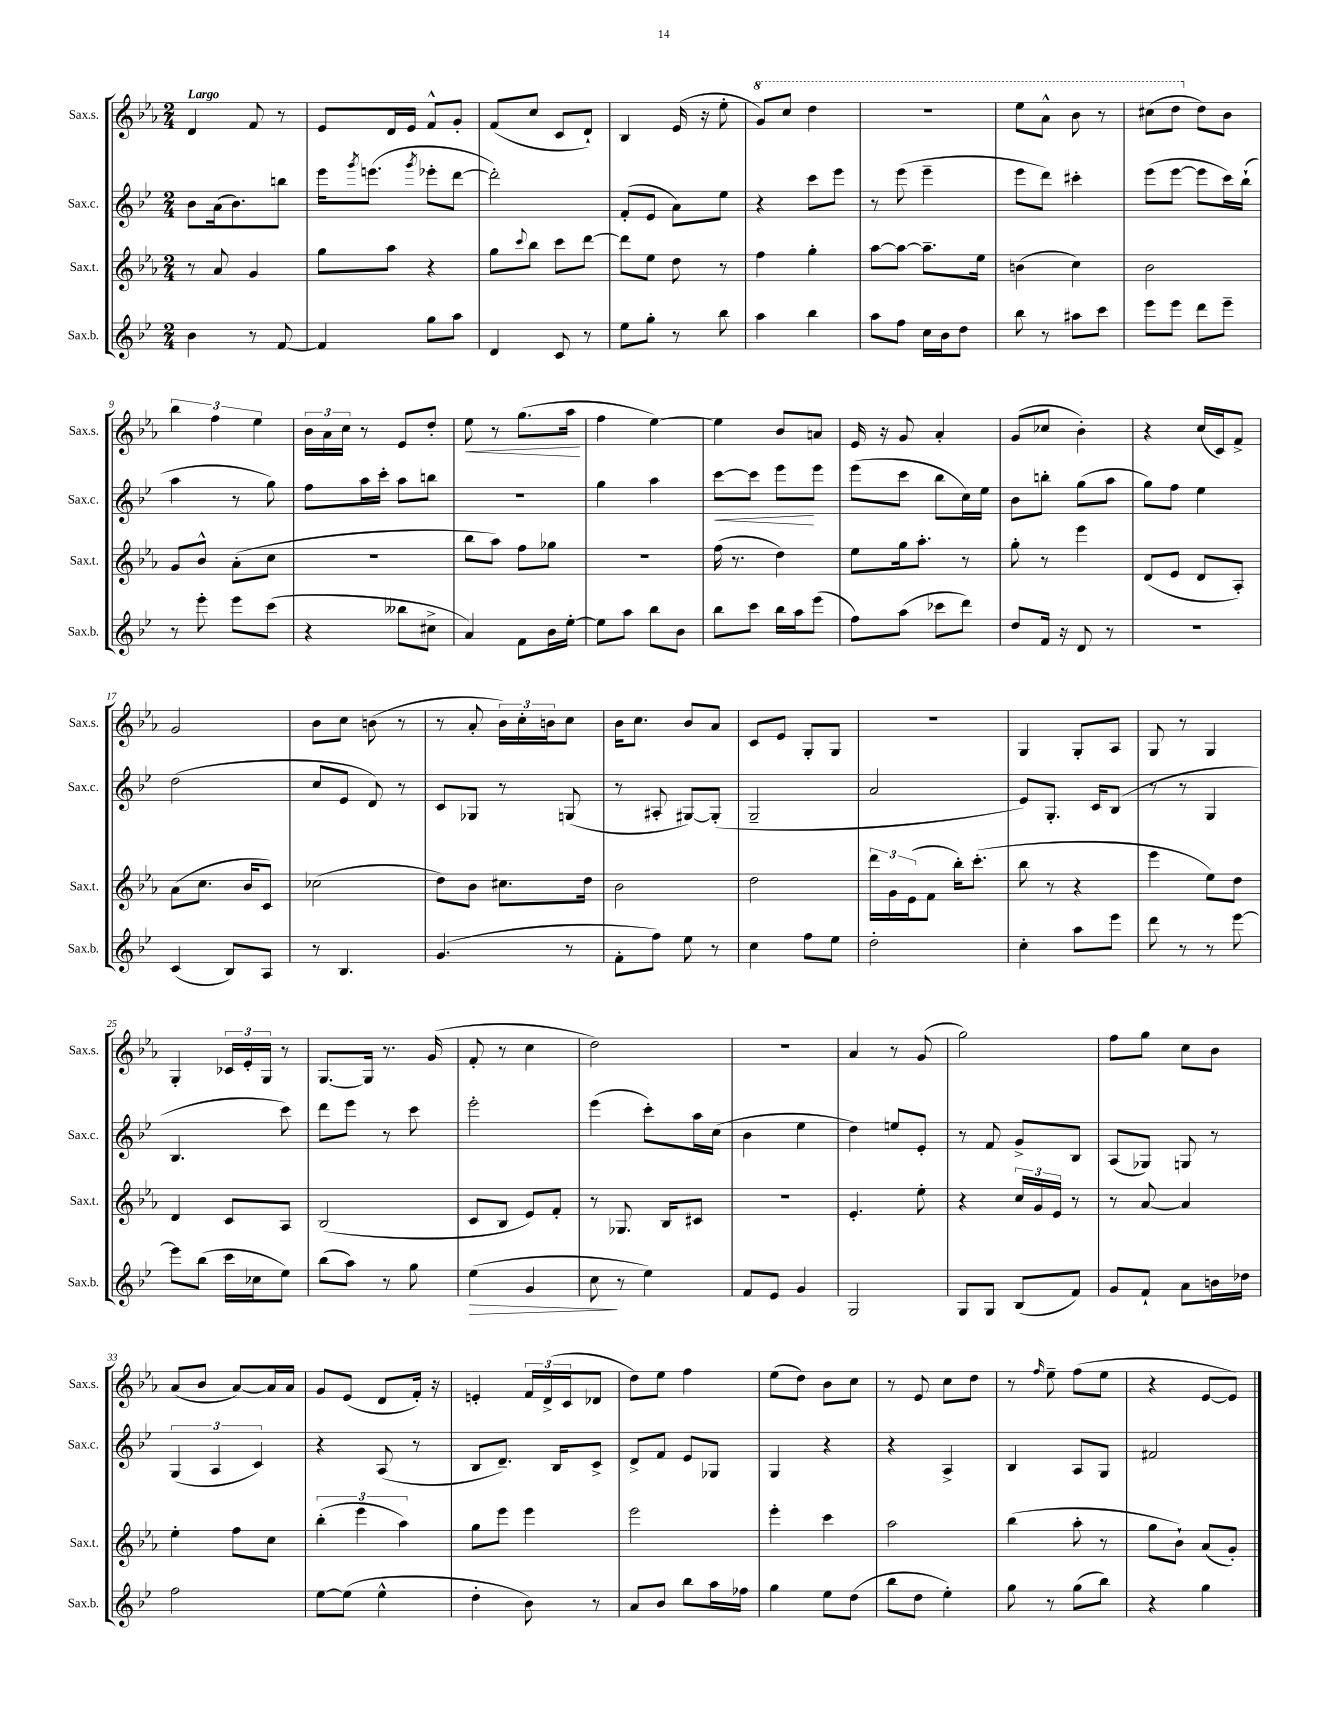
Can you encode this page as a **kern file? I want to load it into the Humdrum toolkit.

**kern	**dynam	**kern	**kern	**dynam	**kern	**dynam
*part4	*part4	*part3	*part2	*part2	*part1	*part1
*staff4	*staff4	*staff3	*staff2	*staff2	*staff1	*staff1
*I"Sax.b.	*	*I"Sax.t.	*I"Sax.c.	*	*I"Sax.s.	*
*I'Sax.b.	*	*I'Sax.t.	*I'Sax.c.	*	*I'Sax.s.	*
*clefG2	*	*clefG2	*clefG2	*	*clefG2	*
*k[b-e-]	*	*k[b-e-a-]	*k[b-e-]	*	*k[b-e-a-]	*
*M2/4	*	*M2/4	*M2/4	*	*M2/4	*
=1	=1	=1	=1	=1	=1	=1
!	!	!	!	!	!LO:TX:a:B:t=Largo	!
4b-\	.	8r	8b-\L	.	4d/	.
.	.	8a-/	(16a\k	.	.	.
.	.	.	8.b-\)	.	.	.
8r	.	4g/	.	.	8f/	.
[8f/	.	.	8bbn\J	.	8r	.
=2	=2	=2	=2	=2	=2	=2
4f/]	.	8gg\L	16eee-\KL	.	8e-/L	.
.	.	.	8qggg/	.	.	.
.	.	.	(8.eeen\J	.	.	.
.	.	8aa-\J	.	.	16d/L	.
.	.	.	.	.	16e-/JJ	.
.	.	.	8qggg/	.	.	.
8gg\L	.	4r	8eee-X'\L	.	8f^^/L	.
8aa\J	.	.	[8ddd\J	.	8g'/J	.
=3	=3	=3	=3	=3	=3	=3
4d/	.	8gg\L	2ddd'\])	.	(8f/L	.
.	.	8qqccc/	.	.	.	.
.	.	8bb-\J	.	.	8cc/J	.
8c/	.	8ccc\L	.	.	8c/L	.
8r	.	[8ddd\J	.	.	8d`/J)	.
=4	=4	=4	=4	=4	=4	=4
8ee-\L	.	8ddd\L]	(8f'/L	.	4B-/	.
8gg'\J	.	8ee-\J	8e-/J	.	.	.
8r	.	8dd\	8a\L)	.	(16e-/	.
.	.	.	.	.	16r	.
8bb-\	.	8r	8ee-\J	.	8ee-'\	.
=5	=5	=5	=5	=5	=5	=5
*	*	*	*	*	*8va	*
4aa\	.	4ff\	4r	.	8gg/L)	.
.	.	.	.	.	8ccc/J	.
4bb-\	.	4gg'\	8ccc\L	.	4ddd\	.
.	.	.	8eee-\J	.	.	.
=6	=6	=6	=6	=6	=6	=6
8aa\L	.	[8aa-\L	8r	.	2r	.
8ff\J	.	8aa-\J_	(8eee-\	.	.	.
16cc\LL	.	8.aa-~\L]	4eee-~\	.	.	.
16b-\J	.	.	.	.	.	.
8dd\J	.	.	.	.	.	.
.	.	16ee-\Jk	.	.	.	.
=7	=7	=7	=7	=7	=7	=7
8bb-\	.	(4bn\	8eee-\L	.	8eee-\L	.
8r	.	.	8ddd\J)	.	8aa-^^\J	.
8aa#X\L	.	4cc\)	4ccc#X'\	.	8bb-\	.
8ccc\J	.	.	.	.	8r	.
=8	=8	=8	=8	=8	=8	=8
8eee-\L	.	2b-\	(8eee-\L	.	(8ccc#X\L	.
8eee-\J	.	.	[8eee-\J	.	8ddd\J	.
*	*	*	*	*	*X8va	*
8ddd\L	.	.	8eee-\L]	.	8dd\L)	.
8eee-~\J	.	.	16ccc\L)	.	8b-\J	.
.	.	.	(16bb-`\JJ	.	.	.
!!LO:LB:g=z
=9	=9	=9	=9	=9	=9	=9
8r	.	8g/L	4aa\	.	6bb-\	.
8eee-'\	.	8b-^^/J	.	.	.	.
.	.	.	.	.	6ff\	.
8eee-\L	.	(8a-'\L	8r	.	.	.
.	.	.	.	.	6ee-\	.
(8ccc\J	.	8cc\J	8gg\)	.	.	.
=10	=10	=10	=10	=10	=10	=10
4r	.	2r	8ff\L	.	24b-\LL	.
.	.	.	.	.	24a-\	.
.	.	.	.	.	24cc\JJ	.
.	.	.	16aa\L	.	8r	.
.	.	.	16ccc'\JJ	.	.	.
8bb--X\L	.	.	8aa\L	.	8e-/L	.
8cc#X^\J	.	.	8bbn\J	.	8dd'/J	.
=11	=11	=11	=11	=11	=11	=11
!	!	!	!	!	!	!LO:HP:b
4a/)	.	8bb-\L	2r	.	8ee-\	<
.	.	8aa-\J)	.	.	8r	.
8f\L	.	8ff\L	.	.	(8.gg\L	.
16b-\L	.	8gg-X\J	.	.	.	.
[16ee-'\JJ	.	.	.	.	16aa-\Jk	.
.	.	.	.	.	.	[
=12	=12	=12	=12	=12	=12	=12
8ee-\L]	.	2r	4gg\	.	4ff\	.
8aa\J	.	.	.	.	.	.
8bb-\L	.	.	4aa\	.	[4ee-\)	.
8b-\J	.	.	.	.	.	.
=13	=13	=13	=13	=13	=13	=13
!	!	!	!	!LO:HP:b	!	!
8bb-\L	.	(16ff\	[8ccc\L	<	4ee-\]	.
.	.	8.r	.	.	.	.
8ccc\J	.	.	8ccc\J]	.	.	.
16bb-\LL	.	4dd\)	8eee-\L	.	8b-/L	.
16aa\J	.	.	.	.	.	.
(8eee-\J	.	.	8eee-\J	[	8an/J	.
=14	=14	=14	=14	=14	=14	=14
8ff\L)	.	8ee-\L	(8eee-\L	.	16e-/	.
.	.	.	.	.	16r	.
(8aa\J	.	16gg\k	8ccc\J	.	8g/	.
.	.	8.aa-'\J	.	.	.	.
8ccc-X\L	.	.	8bb-\L	.	4a-'/	.
8ddd\J)	.	8r	16cc\L)	.	.	.
.	.	.	16ee-\JJ	.	.	.
=15	=15	=15	=15	=15	=15	=15
8dd/L	.	8gg'\	8b-\L	.	(8g/L	.
16f/Jk	.	8r	8bbn'\J	.	8cc-X/J	.
16r	.	.	.	.	.	.
8d/	.	4eee-\	(8gg\L	.	4b-'\)	.
8r	.	.	8aa\J	.	.	.
=16	=16	=16	=16	=16	=16	=16
2r	.	(8d/L	8gg\L)	.	4r	.
.	.	8e-/J	8ff\J	.	.	.
.	.	8d/L	4ee-\	.	(16cc/LL	.
.	.	.	.	.	16c/J)	.
.	.	8A-'/J)	.	.	8f^/J	.
!!LO:LB:g=z
=17	=17	=17	=17	=17	=17	=17
(4c/	.	(8a-\L	(2dd\	.	2g/	.
.	.	8.cc\J	.	.	.	.
8B-/L)	.	.	.	.	.	.
.	.	16b-/KL	.	.	.	.
8A/J	.	8c/J)	.	.	.	.
=18	=18	=18	=18	=18	=18	=18
8r	.	(2cc-X\	8cc/L	.	8b-\L	.
4.B-/	.	.	8e-/J	.	8cc\J	.
.	.	.	8d/)	.	(8bn\	.
.	.	.	8r	.	8r	.
=19	=19	=19	=19	=19	=19	=19
(4.g/	.	8dd\L)	8c/L	.	8r	.
.	.	8b-\J	8G-X/J	.	8a-'/	.
.	.	8.cc#X\L	8r	.	24b-\LL)	.
.	.	.	.	.	24cc'\	.
.	.	.	.	.	24bn\J	.
8r	.	.	(8Gn/	.	8cc\J	.
.	.	16dd\Jk	.	.	.	.
=20	=20	=20	=20	=20	=20	=20
8f'\L	.	2b-\	8r	.	16b-\KL	.
.	.	.	.	.	8.cc\J	.
8ff\J)	.	.	8A#X'/	.	.	.
8ee-\	.	.	[8G#X/L)	.	8b-/L	.
8r	.	.	(8G#'/J]	.	8a-/J	.
=21	=21	=21	=21	=21	=21	=21
4cc\	.	2dd\	2G~/	.	8c/L	.
.	.	.	.	.	8e-/J	.
8ff\L	.	.	.	.	8G'/L	.
8ee-\J	.	.	.	.	8G/J	.
=22	=22	=22	=22	=22	=22	=22
2dd'\	.	24ddd\LL	2a/	.	2r	.
.	.	24g\	.	.	.	.
.	.	(24e-\J	.	.	.	.
.	.	8f\J	.	.	.	.
.	.	16bb-'\KL)	.	.	.	.
.	.	(8.ccc'\J	.	.	.	.
=23	=23	=23	=23	=23	=23	=23
4cc'\	.	8bb-\	8e-/L)	.	4G/	.
.	.	8r	8.G'/J	.	.	.
8aa\L	.	4r	.	.	8G'/L	.
.	.	.	16c/KL	.	.	.
8eee-\J	.	.	(8B-/J	.	8A-/J	.
=24	=24	=24	=24	=24	=24	=24
8ddd\	.	4eee-\	8r	.	8G/	.
8r	.	.	8r	.	8r	.
8r	.	8ee-\L)	4G/	.	4G/	.
[8eee-\	.	8dd\J	.	.	.	.
!!LO:LB:g=z
=25	=25	=25	=25	=25	=25	=25
8eee-\L]	.	4d/	4.B-/	.	4G'/	.
(8bb-\J	.	.	.	.	.	.
16ccc\LL	.	8c/L	.	.	24c-X/LL	.
.	.	.	.	.	24e-'/	.
16cc-X\J	.	.	.	.	.	.
.	.	.	.	.	24G/JJ	.
8ee-\J)	.	8A-/J	8ccc\)	.	8r	.
=26	=26	=26	=26	=26	=26	=26
(8bb-\L	.	(2B-/	8ddd\L	.	[8.G/L	.
8aa\J)	.	.	8eee-\J	.	.	.
.	.	.	.	.	16G/Jk]	.
8r	.	.	8r	.	8.r	.
8gg\	.	.	8ccc\	.	.	.
.	.	.	.	.	(16g/	.
=27	=27	=27	=27	=27	=27	=27
!	!LO:HP:b	!	!	!	!	!
(4ee-\	>	8c/L	2eee-'\	.	8f'/	.
.	.	8B-/J	.	.	8r	.
4g/	.	8e-/L)	.	.	4cc\	.
.	.	8f'/J	.	.	.	.
=28	=28	=28	=28	=28	=28	=28
8cc\	.	8r	(4eee-\	.	2dd\)	.
8r	]	8.G-X/	.	.	.	.
4ee-\)	.	.	8ccc'\L)	.	.	.
.	.	16B-/KL	.	.	.	.
.	.	8c#X/J	16aa\L	.	.	.
.	.	.	(16cc\JJ	.	.	.
=29	=29	=29	=29	=29	=29	=29
8f/L	.	2r	4b-\	.	2r	.
8e-/J	.	.	.	.	.	.
4g/	.	.	4ee-\	.	.	.
=30	=30	=30	=30	=30	=30	=30
2G/	.	4.e-'/	4dd\)	.	4a-/	.
.	.	.	8een/L	.	8r	.
.	.	8ee-'\	8e-'/J	.	(8g/	.
=31	=31	=31	=31	=31	=31	=31
8G/L	.	4r	8r	.	2gg\)	.
8G/J	.	.	8f/	.	.	.
(8B-/L	.	24cc/LL	8g^/L	.	.	.
.	.	24g/	.	.	.	.
.	.	24e-/JJ	.	.	.	.
8f/J)	.	8r	8B-/J	.	.	.
=32	=32	=32	=32	=32	=32	=32
8g/L	.	8r	(8A/L	.	8ff\L	.
8f`/J	.	[8a-/	8G-X/J)	.	8gg\J	.
8a\L	.	4a-/]	8Gn/	.	8cc\L	.
16bn\L	.	.	8r	.	8b-\J	.
16dd-X\JJ	.	.	.	.	.	.
!!LO:LB:g=z
=33	=33	=33	=33	=33	=33	=33
2ff\	.	4ee-'\	(6G/	.	(8a-/L	.
.	.	.	.	.	8b-/J	.
.	.	.	6A/	.	.	.
.	.	8ff\L	.	.	[8a-/L)	.
.	.	.	6c/)	.	.	.
.	.	8cc\J	.	.	16a-/L]	.
.	.	.	.	.	16a-/JJ	.
=34	=34	=34	=34	=34	=34	=34
[8ee-\L	.	(6bb-'\	4r	.	8g/L	.
(8ee-\J]	.	.	.	.	(8e-/J	.
.	.	6eee-\	.	.	.	.
4ee-^^\	.	.	(8A/	.	8d/L	.
.	.	6aa-\)	.	.	.	.
.	.	.	8r	.	16f'/Jk)	.
.	.	.	.	.	16r	.
=35	=35	=35	=35	=35	=35	=35
4dd'\	.	8gg\L	8B-/L	.	4en'/	.
.	.	8eee-\J	8.d~/J)	.	.	.
8b-\)	.	4eee-\	.	.	24f/LL	.
.	.	.	.	.	(24d^/	.
.	.	.	16B-/KL	.	.	.
.	.	.	.	.	24c/J	.
8r	.	.	8c^/J	.	8d-X/J	.
=36	=36	=36	=36	=36	=36	=36
8a/L	.	2eee-\	8d^/L	.	8dd\L)	.
8b-/J	.	.	8f/J	.	8ee-\J	.
8bb-\L	.	.	8e-/L	.	4ff\	.
16aa\L	.	.	8G-X/J	.	.	.
16ff-X\JJ	.	.	.	.	.	.
=37	=37	=37	=37	=37	=37	=37
4gg\	.	4eee-'\	4G/	.	(8ee-\L	.
.	.	.	.	.	8dd\J)	.
8ee-\L	.	4ccc\	4r	.	8b-\L	.
(8dd\J	.	.	.	.	8cc\J	.
=38	=38	=38	=38	=38	=38	=38
8bb-\L	.	2aa-\	4r	.	8r	.
8dd\J	.	.	.	.	8e-/	.
4ee-'\)	.	.	4A^/	.	8cc\L	.
.	.	.	.	.	8dd\J	.
=39	=39	=39	=39	=39	=39	=39
8gg\	.	(4bb-\	4B-/	.	8r	.
.	.	.	.	.	16qqff/	.
8r	.	.	.	.	8ee-~\	.
(8gg\L	.	8aa-'\	8A/L	.	(8ff\L	.
8bb-\J)	.	8r	8G/J	.	8ee-\J	.
=40	=40	=40	=40	=40	=40	=40
4r	.	8gg\L	2f#X/	.	4r	.
.	.	8b-`\J)	.	.	.	.
4gg\	.	(8a-/L	.	.	[8e-/L	.
.	.	8g'/J)	.	.	8e-/J])	.
==	==	==	==	==	==	==
*-	*-	*-	*-	*-	*-	*-
